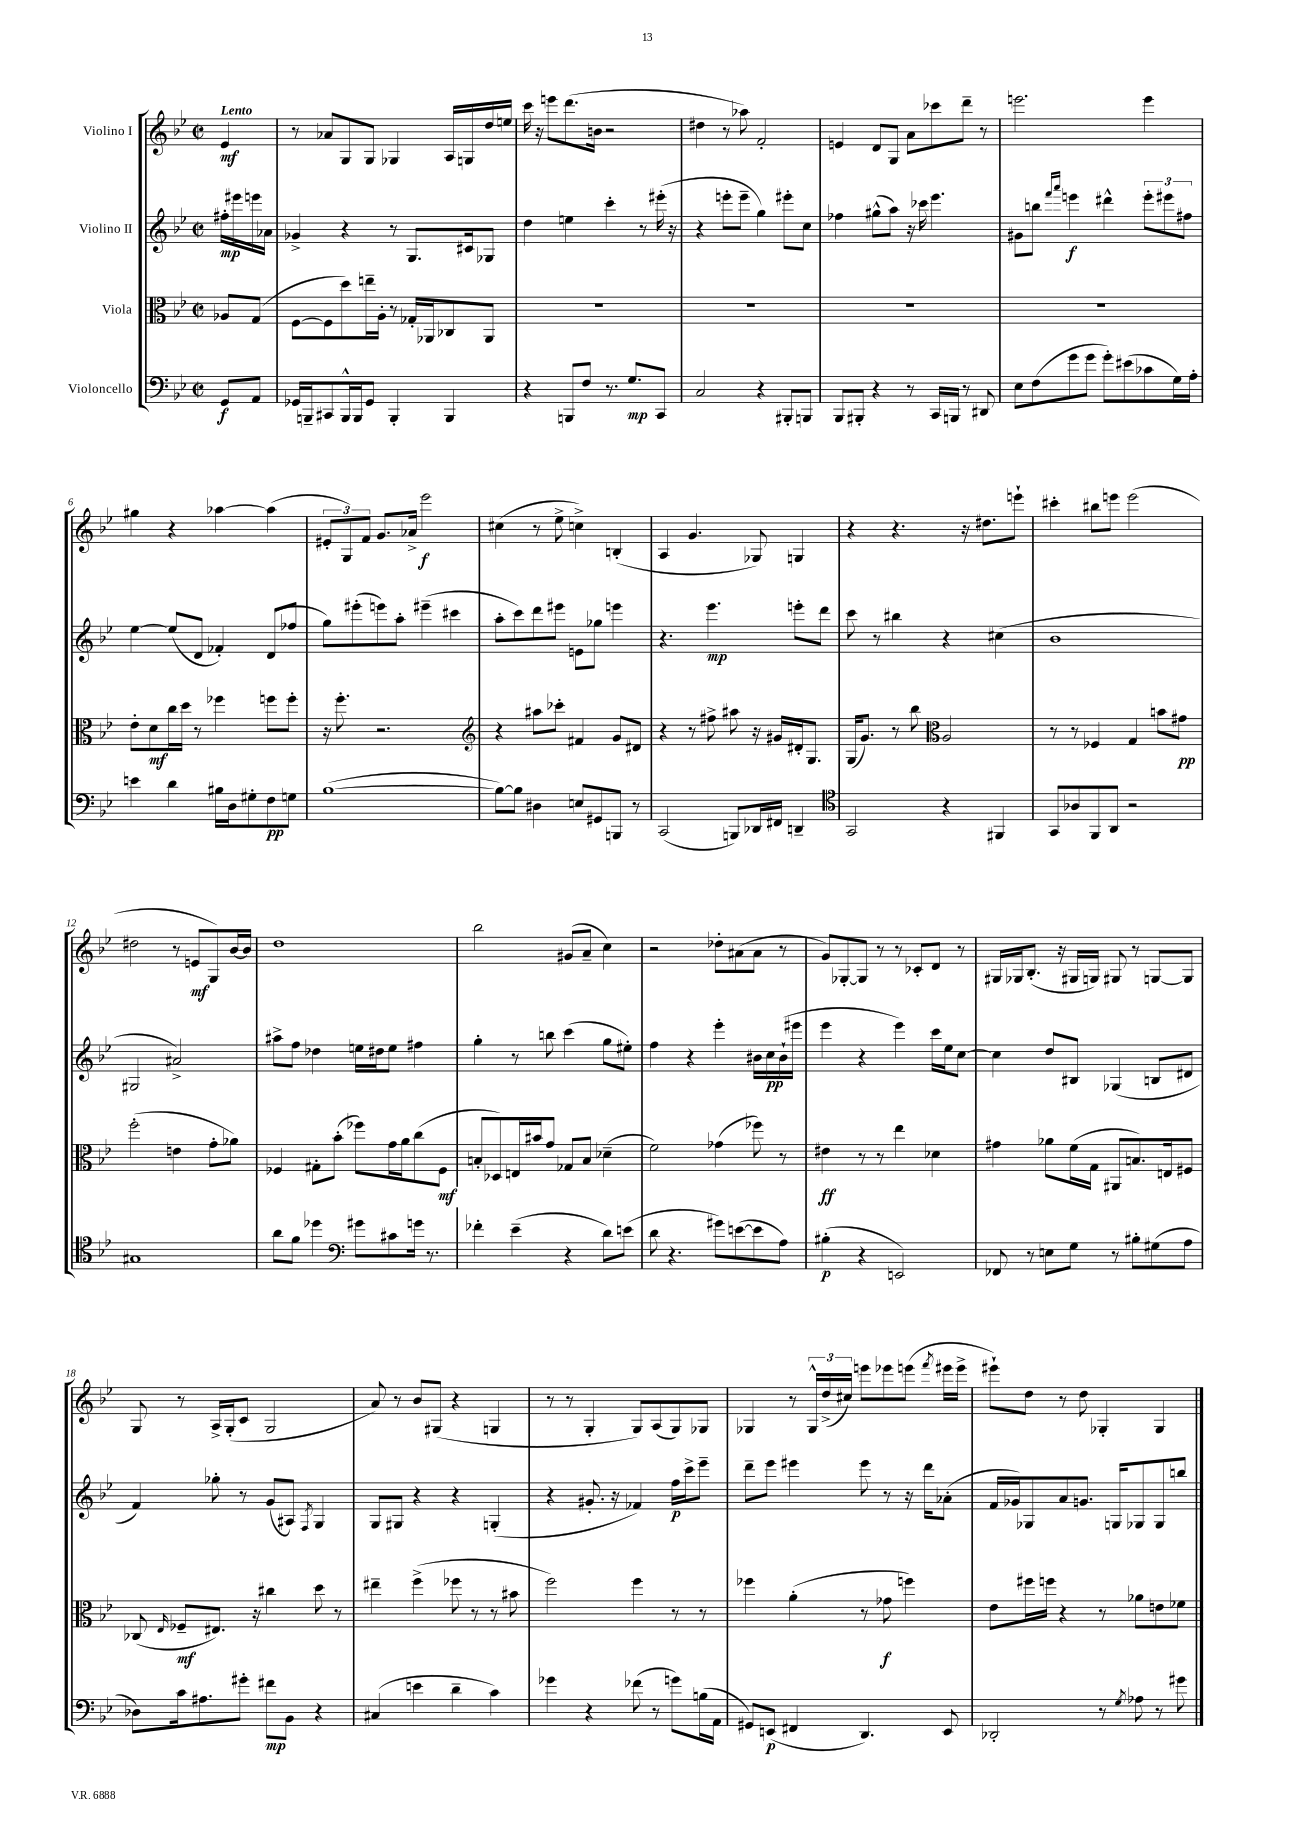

**kern	**kern	**kern	**kern
*staff4	*staff3	*staff2	*staff1
*clefF4	*clefC3	*clefG2	*clefG2
*k[b-e-]	*k[b-e-]	*k[b-e-]	*k[b-e-]
*M2/2	*M2/2	*M2/2	*M2/2
*met(c|)	*met(c|)	*met(c|)	*met(c|)
8GG	8A-	16ff#'	4e-
.	.	16eee#	.
8AA	(8G	16eee	.
.	.	16a-	.
=	=	=	=
16GG-	[8F	4g-^	8r
16BBB~	.	.	.
8CC#	8F]	.	8a-
16BBB^^	8dd)	4r	8G
16BBB	.	.	.
8GG-	16ee~	.	8G
.	16A'	.	.
4BBB'	8r	8r	4G-
.	16G-'	8.G	.
.	16AA-	.	.
4BBB	8C-	.	16A
.	.	16c#	16G
.	8AA-	8G-	16dd
.	.	.	16ee
=	=	=	=
4r	1r	4dd	16ccc
.	.	.	16r
.	.	.	8eee
8BBB	.	4ee	(8.ddd
8F	.	.	.
.	.	.	16b
8.r	.	4ccc'	2r
8.G	.	.	.
.	.	8r	.
8CC	.	(16eee#'	.
.	.	16r	.
=	=	=	=
2C	1r	4r	4dd#
.	.	8eee'	8r
.	.	8eee~	8aa-)
4r	.	4gg)	2f'
8BBB#'	.	8eee#'	.
8BBB	.	8cc	.
=	=	=	=
8BBB-	1r	4ff-	4e
8BBB#'	.	.	.
4r	.	(8gg#^^	8d
.	.	8aa)	8G
8r	.	16r	8a
.	.	16ccc-	.
16CC	.	4.eee-	8ccc-
16BBB	.	.	.
8r	.	.	8ddd~
8DD#	.	.	8r
=	=	=	=
8E-	1r	8g#	2.eee
(8F	.	8bb	.
.	.	16qqfff	.
.	.	16qqaaa	.
8g	.	4eee	.
8g	.	.	.
8g')	.	4ddd#^^	.
(8e#	.	.	.
8c-	.	12eee'	4eee
.	.	12eee#	.
16G)	.	.	.
.	.	12ff#	.
16A'	.	.	.
=	=	=	=
4e	8e-'	[4ee-	4gg#
.	8d	.	.
4d	16cc	(8ee-]	4r
.	16dd	.	.
.	8r	8d	.
16B#	4ff-	4f-')	[4aa-
16D	.	.	.
8G#'	.	.	.
8F	8ff	(8d	(4aa-]
8G	8ff'	8ff-	.
=	=	=	=
([1B-	16r	8gg)	12e#'
.	8.ff'	.	.
.	.	.	12G)
.	.	(8eee#'	.
.	.	.	12f
.	2.r	8eee)	8.g
.	.	8aa'	.
.	.	.	16a-^
.	.	(4eee#~	2eee-
.	.	4ccc#	.
=	=	=	=
*	*clefG2	*	*
8B-_)	4r	8aa'	(4cc#
8B-]	.	8ccc)	.
4D#	8aa#	8ddd	8r
.	8ccc-'	8eee#	8ee-^
8E	4f#	8e	4cc^)
8GG#	.	8gg-	.
8BBB	8g	4eee	(4B'
8r	8d#	.	.
=	=	=	=
(2CC	4r	4.r	4A
.	8r	.	4.g
.	8ff#^	4.eee-	.
8BBB)	8aa#	.	.
16DD-	16r	.	8G-)
16FF#	16g#	.	.
4DD~	16d#'	8eee'	4G
.	8.G	.	.
.	.	8ddd	.
=	=	=	=
*clefC4	*	*	*
2GG	(16G	8ccc	4r
.	8.g)	.	.
.	.	8r	.
.	8r	4bb#	4.r
.	8bb-	.	.
*	*clefC3	*	*
4r	2A	4r	.
.	.	.	16r
.	.	.	8.dd#
4FF#	.	(4cc#	.
.	.	.	8eee`
=	=	=	=
8GG	8r	1b-	4ccc#'
8A-	8r	.	.
8FF	4F-	.	8bb#
8AA	.	.	8eee
2r	4G	.	(2eee
.	8b	.	.
.	8g#	.	.
=	=	=	=
1G#	(2ff'	2G#	2dd#
.	4e	2a#^)	8r
.	.	.	8e
.	8g'	.	8G)
.	8a-)	.	[16b-
.	.	.	16b-]
=	=	=	=
8a	4F-	8aa#^	1dd
8f	.	8ff	.
4dd-	8G#'	4dd-	.
.	(8b-'	.	.
*clefF4	*	*	*
8g#	8ff-)	16ee	.
.	.	16dd#	.
8c#	16g	8ee	.
.	16a	.	.
16g	(8cc	4ff#	.
8.r	.	.	.
.	8F-	.	.
=	=	=	=
4f-'	8B'	4gg'	2bb-
.	8D-)	.	.
(4e-~	16E	8r	.
.	16b#	.	.
.	8g	8bb	.
4r	8G-	(4ccc	(8g#
.	8B	.	8a~
8d)	(4d-~	8gg	4cc)
(8e	.	8ee#')	.
=	=	=	=
8d	2f)	4ff	2r
4.r	.	.	.
.	.	4r	.
8g#)	(4g-	4eee-'	8dd-'
([8e	.	.	(8a#
8e]	8ff-)	16b#	8a#
.	.	16cc	.
8A)	8r	(16b#`	8r
.	.	16eee#	.
=	=	=	=
(4B#'	4e#	4eee-	8g)
.	.	.	[8G-'
4r	8r	4r	8G-]
.	8r	.	8r
2EE)	4ee-	4eee-)	8r
.	.	.	8c-'
.	4d-	16ccc	8d
.	.	16ee-	.
.	.	[8cc	8r
=	=	=	=
8FF-	4g#	4cc]	16G#
.	.	.	16G-
8r	.	.	(8.B-'
8E	8a-	8dd	.
.	.	.	16r
8G	(16f	8B#	16G#
.	16G	.	16G)
8r	8AA#	(4G-	8G#
8B#'	8.B)	.	8r
(8G#	.	8B	[8G
.	16E	.	.
8A	8F#	8d#	8G]
=	=	=	=
8D-)	(8C-	4f)	8G
.	16qqE-	.	.
16c	8F-~	.	8r
8.A#	.	.	.
.	8.E#)	8gg-'	16A^
.	.	.	(16G'
8g#'	.	8r	8c
.	16r	.	.
8f#	4cc#	(8g	2G
8BB-	.	8A#)	.
.	.	8qF	.
4r	8dd	4G	.
.	8r	.	.
=	=	=	=
(4C#	4ee#~	8G	8a)
.	.	8G#	8r
4e	(4ff^	4r	8b-
.	.	.	(8G#
4d~	8ff-	4r	4r
.	8r	.	.
4c)	8r	(4G'	4G
.	8b#	.	.
=	=	=	=
4g-	2ff)	4r	8r
.	.	.	8r
4r	.	8.g#'	4G'
.	.	16r	.
(8f-	4ff	4f-)	8G)
8r	.	.	(8A
8g)	8r	16ff	8G)
.	.	16ccc^	.
(16B	8r	8eee-~	8G-
16AA	.	.	.
=	=	=	=
8GG#)	4ff-	8ddd~	4G-
(8EE	.	8eee-	.
4FF#	(4a'	4eee#	8r
.	.	.	24G-^^
.	.	.	(24dd^
.	.	.	24cc#)
4.DD)	8r	8eee#	8eee
.	8g-	8r	8eee-
.	4ff)	16r	(8eee
.	.	16ddd	.
.	.	.	8qfff
8EE	.	(8a-'	16eee#
.	.	.	16eee#^
=	=	=	=
2DD-'	8e-	16f	8eee#`)
.	.	16g-)	.
.	16ff#	8G-	8dd
.	16ff	.	.
.	4r	8a	8r
.	.	8.g	8dd
8r	8r	.	4G-'
.	.	16G	.
8qG	.	.	.
8A-	8a-	8G-	.
8r	8e	8G-	4G-
8g#	8f-	8bb	.
==	==	==	==
*-	*-	*-	*-
